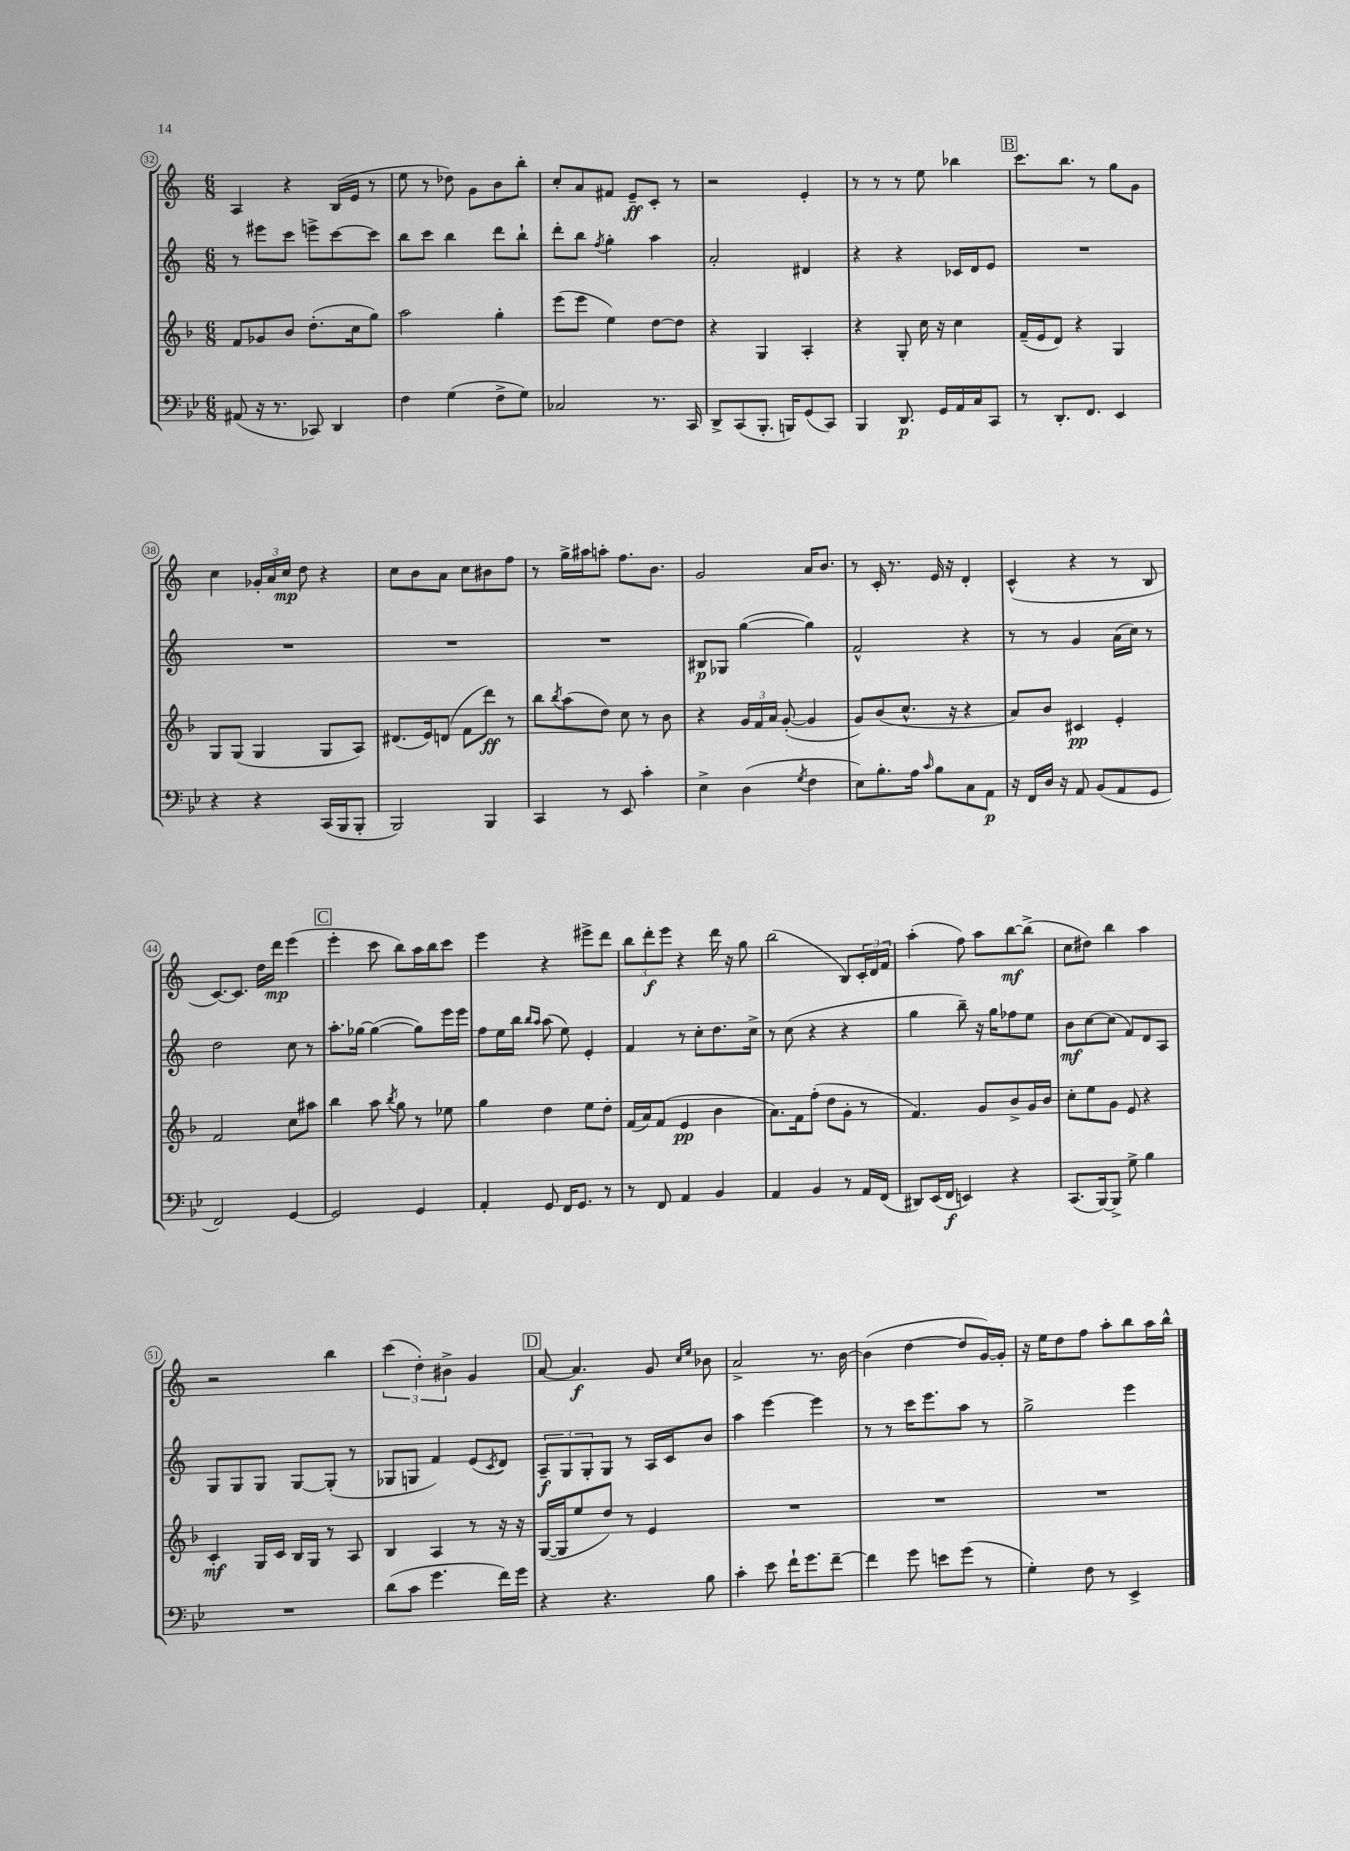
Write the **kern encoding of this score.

**kern	**dynam	**kern	**dynam	**kern	**dynam	**kern	**dynam
*part4	*part4	*part3	*part3	*part2	*part2	*part1	*part1
*staff4	*staff4	*staff3	*staff3	*staff2	*staff2	*staff1	*staff1
*clefF4	*	*clefG2	*	*clefG2	*	*clefG2	*
*k[b-e-]	*	*k[b-]	*	*k[]	*	*k[]	*
*M6/8	*	*M6/8	*	*M6/8	*	*M6/8	*
=32	=32	=32	=32	=32	=32	=32	=32
(8AA#X/	.	8f/L	.	8r	.	4A/	.
16r	.	8g-X/	.	8eee#X\L	.	.	.
8.r	.	.	.	.	.	.	.
.	.	8b-/J	.	8ccc\J	.	4r	.
8CC-X/)	.	(8.dd'\L	.	8eeen^\L	.	.	.
4DD/	.	.	.	[8ccc\	.	(16B/LL	.
.	.	16cc\k	.	.	.	16e/JJ	.
.	.	8gg\J)	.	8ccc\J]	.	8r	.
=33	=33	=33	=33	=33	=33	=33	=33
4F\	.	2aa\	.	8bb\L	.	8ee\	.
.	.	.	.	8ccc\J	.	8r	.
(4G\	.	.	.	4bb\	.	8dd-X\)	.
.	.	.	.	.	.	8g\L	.
8F^\L	.	4gg'\	.	8ddd\L	.	8b\	.
8G\J)	.	.	.	8bb`\J	.	8bb'\J	.
=34	=34	=34	=34	=34	=34	=34	=34
2C-X/	.	(8eee\L	.	8ddd'\L	.	8cc'/L	.
.	.	8eee\J	.	8bb\J	.	8a/	.
.	.	.	.	8qff/	.	.	.
.	.	4ee\)	.	4gg'\	.	8f#X/J	.
.	.	.	.	.	.	8e~/L	ff
8.r	.	[8dd\L	.	4aa\	.	8c'/J	.
.	.	8dd\J]	.	.	.	8r	.
16CC/	.	.	.	.	.	.	.
=35	=35	=35	=35	=35	=35	=35	=35
8DD^/L	.	4r	.	2a'/	.	2r	.
(8CC/	.	.	.	.	.	.	.
8.BBB-'/J	.	4G/	.	.	.	.	.
16BBBn/KL)	.	.	.	.	.	.	.
(8GG/	.	4A'/	.	4d#X/	.	4e'/	.
8CC/J)	.	.	.	.	.	.	.
=36	=36	=36	=36	=36	=36	=36	=36
4BBB-/	.	4r	.	4r	.	8r	.
.	.	.	.	.	.	8r	.
8.DD/	p	8G'/	.	4r	.	8r	.
.	.	16cc\	.	.	.	8ee\	.
16GG/LL	.	16r	.	.	.	.	.
16AA/	.	4cc\	.	16c-X/LL	.	4bb-X\	.
16C/J	.	.	.	16d/J	.	.	.
8CC/J	.	.	.	8e/J	.	.	.
!!LO:REH:place=s1:t=B
=37	=37	=37	=37	=37	=37	=37	=37
8r	.	(16f~/LL	.	2.r	.	8.ccc\L	.
.	.	16e/J	.	.	.	.	.
8.DD'/L	.	8d/J)	.	.	.	.	.
.	.	.	.	.	.	8.bb\J	.
.	.	4r	.	.	.	.	.
8.FF/J	.	.	.	.	.	.	.
.	.	.	.	.	.	8r	.
4EE-/	.	4G/	.	.	.	8gg\L	.
.	.	.	.	.	.	8g\J	.
!!LO:LB:g=z
=38	=38	=38	=38	=38	=38	=38	=38
4r	.	8G/L	.	2.r	.	4cc\	.
.	.	(8G/J	.	.	.	.	.
4r	.	4G/	.	.	.	24g-X'/LL	.
.	.	.	.	.	.	24a/	.
.	.	.	.	.	.	24cc/JJ	mp
.	.	.	.	.	.	8dd\	.
(16CC/LL	.	8G/L	.	.	.	4r	.
16BBB-/J	.	.	.	.	.	.	.
8BBB-'/J	.	8A/J)	.	.	.	.	.
=39	=39	=39	=39	=39	=39	=39	=39
2BBB-/)	.	(8.d#X/L	.	2.r	.	8cc\L	.
.	.	.	.	.	.	8b\	.
.	.	16e/k)	.	.	.	.	.
.	.	(8dn/J	.	.	.	8a\J	.
.	.	8f\L	.	.	.	8cc\L	.
4BBB-/	.	8ddd\J)	ff	.	.	8b#X\	.
.	.	8r	.	.	.	8ff\J	.
=40	=40	=40	=40	=40	=40	=40	=40
4CC/	.	8bb-\L	.	2.r	.	8r	.
.	.	8qbb-/	.	.	.	.	.
.	.	(8aa\	.	.	.	16gg^\LL	.
.	.	.	.	.	.	16aa#X\J	.
8r	.	8dd\J)	.	.	.	8aan'\J	.
8EE-/	.	8cc\	.	.	.	8.ff\L	.
4c'\	.	8r	.	.	.	.	.
.	.	.	.	.	.	8.b\J	.
.	.	8b-\	.	.	.	.	.
=41	=41	=41	=41	=41	=41	=41	=41
4E-^\	.	4r	.	8B#X/L	p	2g/	.
.	.	.	.	8G-X/J	.	.	.
(4D\	.	24g/LL	.	([4gg\	.	.	.
.	.	24f/	.	.	.	.	.
.	.	24a/JJ	.	.	.	.	.
.	.	([8g'/	.	.	.	.	.
8qG/	.	.	.	.	.	.	.
4F\	.	4g/]	.	4gg\])	.	16a/KL	.
.	.	.	.	.	.	8.b/J	.
=42	=42	=42	=42	=42	=42	=42	=42
8E-\L)	.	8g/L)	.	2f^^/	.	8r	.
8.B-'\	.	(8b-/	.	.	.	16c'/	.
.	.	.	.	.	.	8.r	.
.	.	8.cc^^/J	.	.	.	.	.
16A\Jk	.	.	.	.	.	.	.
16qqc/	.	.	.	.	.	.	.
8B-\L	.	.	.	.	.	16e/	.
.	.	16r	.	.	.	16r	.
8C\	.	4r	.	4r	.	4d'/	.
8AA\J	p	.	.	.	.	.	.
=43	=43	=43	=43	=43	=43	=43	=43
16r	.	8a/L)	.	8r	.	(4c^^/	.
16FF/LL	.	.	.	.	.	.	.
16D/JJ	.	8b-/J	.	8r	.	.	.
16r	.	.	.	.	.	.	.
8AA/	.	4c#X/	pp	4g/	.	4r	.
(8BB-/L	.	.	.	.	.	.	.
8AA/	.	4e'/	.	(16a\LL	.	8r	.
.	.	.	.	16cc\JJ)	.	.	.
8GG/J	.	.	.	8r	.	8B/	.
!!LO:LB:g=z
=44	=44	=44	=44	=44	=44	=44	=44
2FF/)	.	2f/	.	2dd\	.	[8.c/L)	.
.	.	.	.	.	.	8.c/J]	.
.	.	.	.	.	.	16dd\LL	.
.	.	.	.	.	.	16ddd\JJ	mp
[4GG/	.	8cc\L	.	8cc\	.	(4eee\	.
.	.	8aa#X\J	.	8r	.	.	.
!!LO:REH:place=s1:t=C
=45	=45	=45	=45	=45	=45	=45	=45
2GG/]	.	4bb-\	.	8.aa'\L	.	4eee'\	.
.	.	.	.	[16gg-X\Jk	.	.	.
.	.	8aa\	.	(4gg-\_	.	8ccc\	.
.	.	8qbb-/	.	.	.	.	.
.	.	8gg\	.	.	.	8bb\L)	.
4GG/	.	8r	.	8gg-\L])	.	16aa\L	.
.	.	.	.	.	.	16bb\J	.
.	.	8ee-X\	.	16eee\L	.	8ccc\J	.
.	.	.	.	16eee\JJ	.	.	.
=46	=46	=46	=46	=46	=46	=46	=46
4AA'/	.	4gg\	.	8ff\L	.	4eee\	.
.	.	.	.	16ee\L	.	.	.
.	.	.	.	16bb\JJ	.	.	.
.	.	.	.	16qqbb/LL	.	.	.
.	.	.	.	16qqaa/JJ	.	.	.
8GG/	.	4dd\	.	(8aa\	.	4r	.
16FF/KL	.	.	.	8ee\)	.	.	.
8.GG/J	.	.	.	.	.	.	.
.	.	8ee\L	.	4e'/	.	8eee#X^\L	.
8r	.	8dd'\J	.	.	.	8ddd\J	.
=47	=47	=47	=47	=47	=47	=47	=47
8r	.	(16f/LL	.	4f/	.	12bb\L	.
.	.	16a/J)	.	.	.	.	.
.	.	.	.	.	.	12ddd'\	f
8FF/	.	(8f/J	.	.	.	.	.
.	.	.	.	.	.	12eee\J	.
4AA/	.	4e/	pp	8r	.	4r	.
.	.	.	.	8cc'\L	.	.	.
4BB-/	.	4b-\	.	8.dd\	.	16ddd\	.
.	.	.	.	.	.	16r	.
.	.	.	.	.	.	8gg\	.
.	.	.	.	16cc^\Jk	.	.	.
=48	=48	=48	=48	=48	=48	=48	=48
4AA/	.	8.a\L)	.	8r	.	(2bb\	.
.	.	.	.	(8cc\	.	.	.
.	.	16f\k	.	.	.	.	.
4BB-/	.	(8ff'\J	.	4r	.	.	.
.	.	8dd\L	.	.	.	.	.
8r	.	8g'\J	.	4r	.	8B/L)	.
16AA/LL	.	8r	.	.	.	24c'/L	.
.	.	.	.	.	.	24d/	.
(16FF/JJ	.	.	.	.	.	.	.
.	.	.	.	.	.	24f/JJ	.
=49	=49	=49	=49	=49	=49	=49	=49
8DD#X/L)	.	4.f/)	.	4gg\	.	(4aa'\	.
(16EE-/L	.	.	.	.	.	.	.
16FF/JJ	f	.	.	.	.	.	.
4EEn/)	.	.	.	8bb~\)	.	8ff\)	.
.	.	8g/L	.	16r	.	8aa\L	.
.	.	.	.	16gg\KL	.	.	.
4r	.	8b-^/	.	8ff-X\	.	[8bb\	mf
.	.	16g/L	.	8ee\J	.	(8bb^\J]	.
.	.	16b-/JJ	.	.	.	.	.
=50	=50	=50	=50	=50	=50	=50	=50
(8.CC/L	.	8cc'\L	.	8b\L	mf	8cc\L	.
.	.	8ee\	.	[8cc\	.	8dd#X\J)	.
[16BBB-/k)	.	.	.	.	.	.	.
8BBB-^/J]	.	8g\J	.	(8cc\J]	.	4bb\	.
8G^\	.	8e/	.	8f/L)	.	.	.
4B-\	.	4r	.	8d/	.	4aa\	.
.	.	.	.	8A/J	.	.	.
!!LO:LB:g=z
=51	=51	=51	=51	=51	=51	=51	=51
2.r	.	4c'/	mf	8G/L	.	2r	.
.	.	.	.	8G/	.	.	.
.	.	16G/LL	.	8G/J	.	.	.
.	.	16c/JJ	.	.	.	.	.
.	.	16B-/LL	.	[8G/L	.	.	.
.	.	16G/JJ	.	.	.	.	.
.	.	8r	.	(8G'/J]	.	4bb\	.
.	.	8A/	.	8r	.	.	.
=52	=52	=52	=52	=52	=52	=52	=52
(8d\L	.	4B-/	.	8G-X/L	.	(6ccc\	.
8c\J	.	.	.	8Gn/J	.	.	.
.	.	.	.	.	.	6dd'\)	.
4.g\	.	4A/	.	4f/)	.	.	.
.	.	.	.	.	.	6b#X^\	.
.	.	8r	.	(8e/L	.	4g/	.
.	.	.	.	8qc/	.	.	.
16f\LL)	.	16r	.	8d/J)	.	.	.
16g\JJ	.	16r	.	.	.	.	.
!!LO:REH:place=s1:t=D
=53	=53	=53	=53	=53	=53	=53	=53
4r	.	([16G/LL	.	12A~/L	f	[8a/	.
.	.	16G/J]	.	.	.	.	.
.	.	.	.	12G/	.	.	.
.	.	8ee/	.	.	.	4.a/]	f
.	.	.	.	12G'/	.	.	.
4.r	.	8dd/J)	.	8G/J	.	.	.
.	.	8r	.	8r	.	.	.
.	.	4e/	.	16A/LL	.	8g/	.
.	.	.	.	16c/J	.	.	.
.	.	.	.	.	.	16qqcc/LL	.
.	.	.	.	.	.	16qqee/JJ	.
8B-\	.	.	.	8b/J	.	8b-X\	.
=54	=54	=54	=54	=54	=54	=54	=54
4c'\	.	2.r	.	4aa\	.	2a^/	.
8e-\	.	.	.	[4eee\	.	.	.
16f`\KL	.	.	.	.	.	.	.
8.g\	.	.	.	.	.	.	.
.	.	.	.	4eee\]	.	8.r	.
[8f~\J	.	.	.	.	.	.	.
.	.	.	.	.	.	[16b\	.
=55	=55	=55	=55	=55	=55	=55	=55
4f\]	.	2.r	.	8r	.	(4b\]	.
.	.	.	.	8r	.	.	.
8g\	.	.	.	16ccc\KL	.	[4dd\	.
.	.	.	.	8.eee\	.	.	.
8en\L	.	.	.	.	.	.	.
(8g\J	.	.	.	8aa\J	.	8dd/L]	.
8r	.	.	.	8r	.	[16g/L)	.
.	.	.	.	.	.	16g'/JJ]	.
=56	=56	=56	=56	=56	=56	=56	=56
4G'\)	.	2.r	.	2gg^\	.	16r	.
.	.	.	.	.	.	16ee\KL	.
.	.	.	.	.	.	8dd\	.
8F\	.	.	.	.	.	8ff\J	.
8r	.	.	.	.	.	8aa'\L	.
4EE-^/	.	.	.	4eee\	.	8bb\	.
.	.	.	.	.	.	16aa\L	.
.	.	.	.	.	.	16bb^^\JJ	.
==	==	==	==	==	==	==	==
*-	*-	*-	*-	*-	*-	*-	*-
